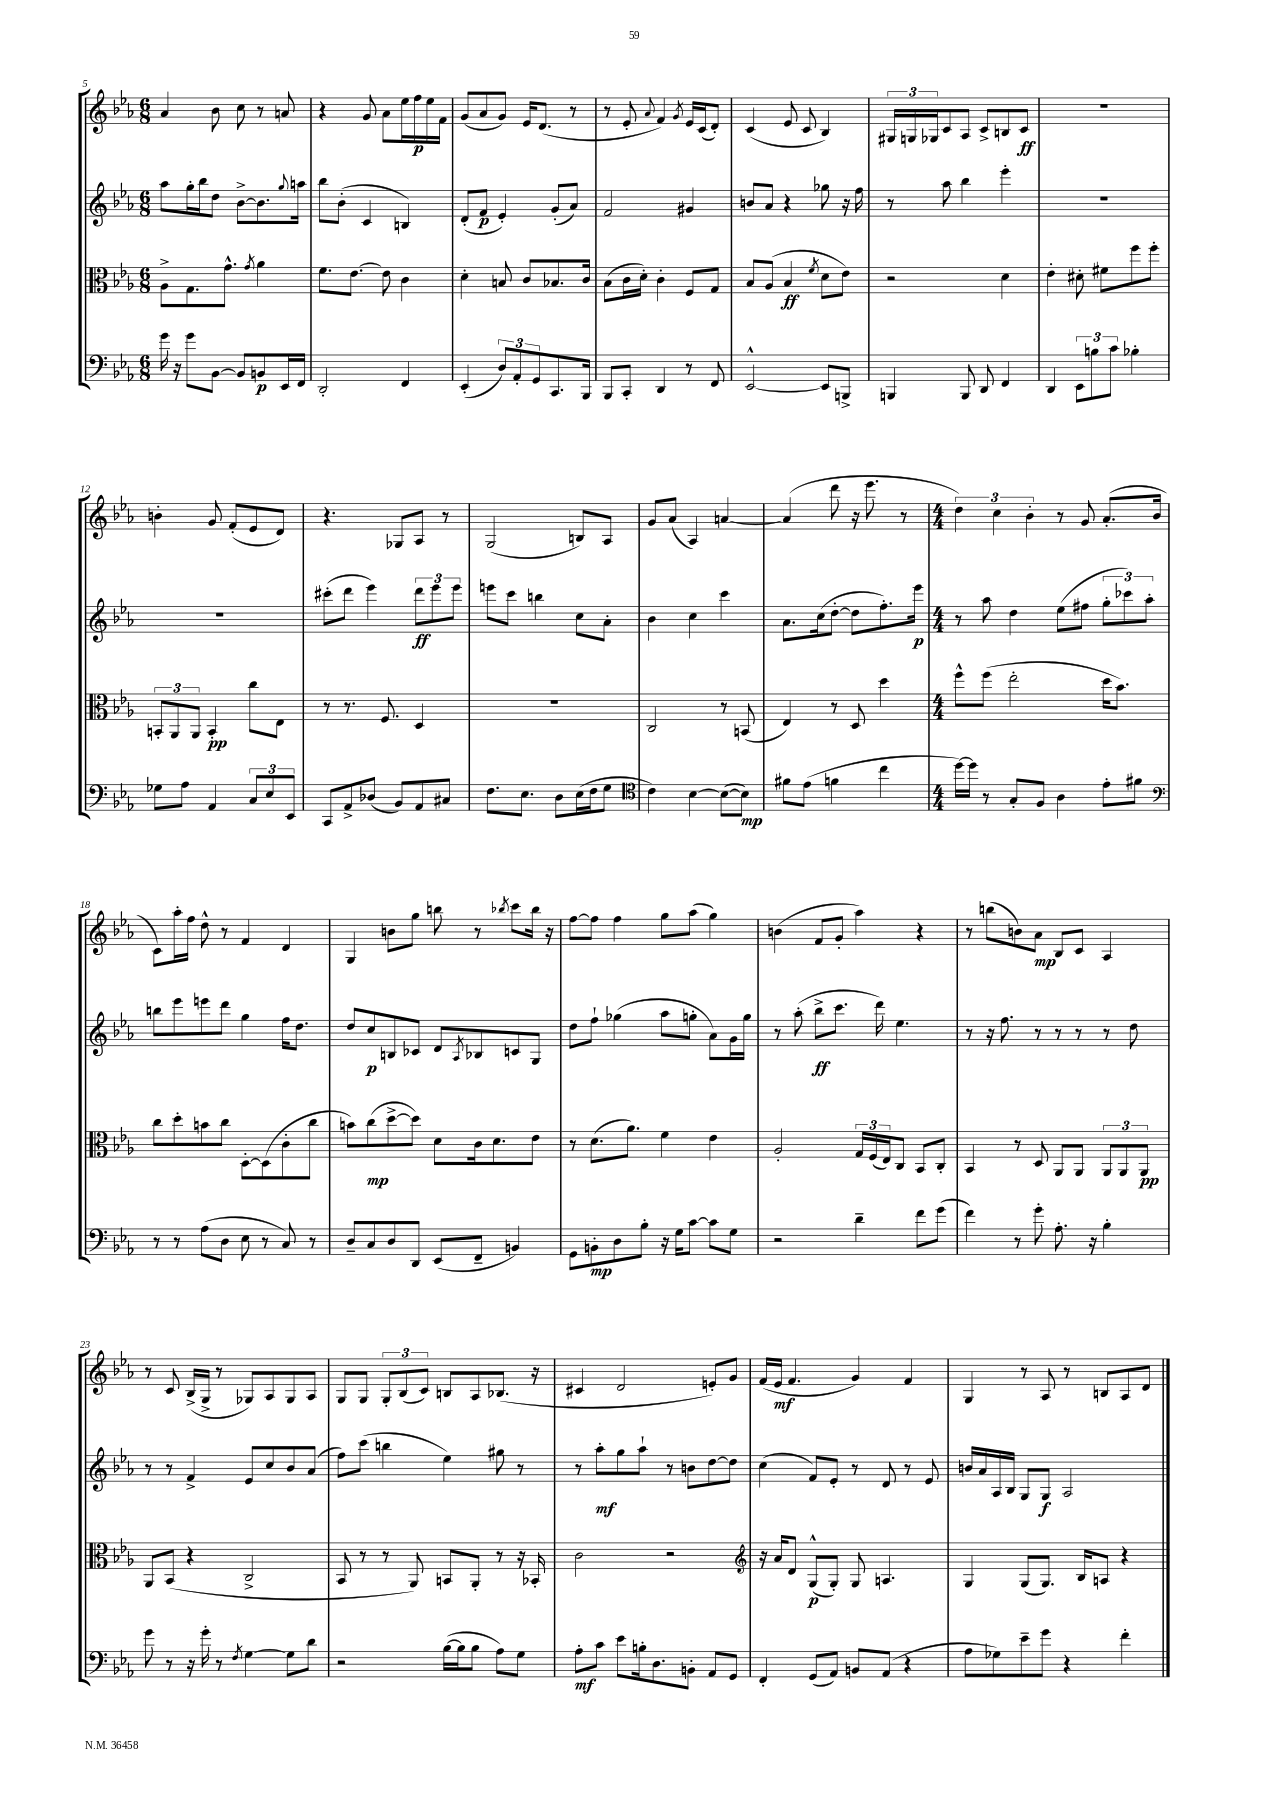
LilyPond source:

<<
\new StaffGroup <<
\new Staff = "s0" {
    \clef treble \key ees \major \numericTimeSignature \time 6/8
    aes'4 bes'8 c''8 r8 a'8 |
    r4 g'8 aes'8 ees''16 f''16\p ees''16 f'16 |
    g'8( aes'8 g'8) ees'16 d'8.( r8 |
    r8 ees'8-. \appoggiatura { aes'8 } f'4) \acciaccatura { g'8 } ees'16 c'16( d'8-.) |
    c'4( ees'8 c'8 bes4) |
    \tuplet 3/2 { gis16 g16 ges16 } c'8 aes8 c'8-> b8 c'8\ff |
    R2. |
    b'4-. g'8 f'8-.( ees'8 d'8) |
    r4. ges8 aes8 r8 |
    g2( b8) aes8 |
    g'8 aes'8( aes4) a'4~ |
    a'4( d'''8 r16 ees'''8. r8 |
    \numericTimeSignature \time 4/4 \tuplet 3/2 { d''4) c''4 bes'4-. } r8 g'8 aes'8.-.( bes'16 |
    c'8) aes''16-. f''16 d''8-^ r8 f'4 d'4 |
    g4 b'8 g''8 b''8 r8 \acciaccatura { bes''8 } c'''8 bes''16 r16 |
    f''8~ f''8 f''4 g''8 aes''8( g''4) |
    b'4( f'8 g'8-. aes''4) r4 |
    r8 b''8( b'8) aes'8\mp bes8 c'8 aes4 |
    r8 c'8 bes16->( g16-> r8 ges8) aes8 ges8 aes8 |
    g8 g8 \tuplet 3/2 { g8-. bes8( c'8) } b8 aes8 bes8.( r16 |
    cis'4 d'2 e'8-.) g'8 |
    f'16( ees'16\mf f'4. g'4) f'4 |
    g4 r8 aes8 r8 b8 aes8 d'8 \bar "|." |
}
\new Staff = "s1" {
    \clef treble \key ees \major \numericTimeSignature \time 6/8
    aes''8 g''16-. bes''16 d''8 bes'8~-> bes'8. \appoggiatura { g''8 } a''16 |
    bes''8 bes'8-.( c'4 b4) |
    d'8-.( f'8\p ees'4-.) g'8-.( aes'8) |
    f'2 gis'4 |
    b'8 aes'8 r4 ges''8 r16 f''16 |
    r8 aes''8 bes''4 ees'''4-. |
    R2. |
    R2. |
    cis'''8-.( d'''8 ees'''4) \tuplet 3/2 { d'''8\ff ees'''8 ees'''8 } |
    e'''8 c'''8 b''4 c''8 aes'8-. |
    bes'4 c''4 c'''4 |
    aes'8. c''16( d''8~-. d''8 f''8.-.) ees'''16\p |
    \numericTimeSignature \time 4/4 r8 aes''8 d''4 ees''8( fis''8 \tuplet 3/2 { g''8-. ces'''8) aes''8-. } |
    b''8 ees'''8 e'''8 d'''8 g''4 f''16 d''8. |
    d''8 c''8\p b8 ces'8 d'8 \acciaccatura { aes8 } bes8 c'8 g8 |
    d''8 f''8-! ges''4( aes''8 g''8-. aes'8) g'16 g''16 |
    r8 aes''8-.( bes''8->\ff c'''8. d'''16) ees''4. |
    r8 r16 f''8. r8 r8 r8 r8 d''8 |
    r8 r8 f'4-> ees'8 c''8 bes'8 aes'8( |
    f''8) c'''8( b''4 ees''4) gis''8 r8 |
    r8 aes''8-.\mf g''8 aes''8-! r8 b'8 d''8~ d''8 |
    c''4( f'8) ees'8-. r8 d'8 r8 ees'8 |
    b'16 aes'16 aes16 bes16 g8 g8\f aes2 \bar "|." |
}
\new Staff = "s2" {
    \clef alto \key ees \major \numericTimeSignature \time 6/8
    aes8-> g8. g'8.-^ \acciaccatura { g'8 } aes'4 |
    f'8. ees'8.~ ees'8 c'4 |
    d'4-. b8 c'8 bes8. c'16 |
    bes8( c'16 d'16-.) c'4-. f8 g8 |
    bes8 aes8( bes4\ff \acciaccatura { f'8 } d'8 ees'8) |
    r2 d'4 |
    ees'4-. dis'8-. fis'8 f''8 f''8-. |
    \tuplet 3/2 { b,8-. aes,8 aes,8 } b,4-.\pp c''8 ees8 |
    r8 r8. f8. d4 |
    r2. |
    c2 r8 b,8( |
    ees4) r8 d8 d''4 |
    \numericTimeSignature \time 4/4 f''8-^ f''8( ees''2-. d''16 bes'8.) |
    c''8 d''8-. b'8 c''8 d8~-. d8( c'8-. c''8 |
    b'8) c''8\mp( d''8~-> d''8) d'8 c'16 d'8. ees'8 |
    r8 d'8.( aes'8.) f'4 ees'4 |
    aes2-. \tuplet 3/2 { g16 f16( ees16) } c8 bes,8 c8-. |
    bes,4 r8 d8 aes,8 aes,8 \tuplet 3/2 { aes,8 aes,8 aes,8\pp } |
    aes,8 bes,8( r4 c2-> |
    bes,8 r8 r8 aes,8) b,8 aes,8-. r8 r16 bes,16-. |
    c'2 r2 |
    \clef treble r16 aes'16 d'8 g8-^\p( g8-.) g8 a4. |
    g4 g8( g8.) bes16 a8 r4 \bar "|." |
}
\new Staff = "s3" {
    \clef bass \key ees \major \numericTimeSignature \time 6/8
    g'16 r16 g'8 bes,8~ bes,8 b,8\p ees,16 f,16 |
    d,2-. f,4 |
    ees,4-.( \tuplet 3/2 { d8) aes,8-. g,8 } c,8. bes,,16 |
    bes,,8 c,8-. d,4 r8 f,8 |
    ees,2~-^ ees,8 b,,8-> |
    b,,4 b,,8 d,8 f,4 |
    d,4 \tuplet 3/2 { ees,8 b8 c'8 } bes4-. |
    ges8 aes8 aes,4 \tuplet 3/2 { c8 ees8 ees,8 } |
    c,8 aes,8-> des8( bes,8) aes,8 cis8 |
    f8. ees8. d8 ees16( f16 g8 |
    \clef tenor c'4) bes4~ bes8~( bes8\mp) |
    fis'8 ees'8( f'4 c''4 |
    \numericTimeSignature \time 4/4 d''16~) d''16 r8 g8-. f8 aes4 ees'8-. fis'8 |
    \clef bass r8 r8 aes8( d8 ees8 r8 c8) r8 |
    d8-- c8 d8 d,8 ees,8( f,8-- b,4) |
    g,8 b,8-.\mp d8 bes8-. r16 g16 c'8~ c'8 g8 |
    r2 d'4-- f'8 g'8( |
    f'4) r8 g'8-. aes8.-. r16 bes4-. |
    g'8 r8 r16 g'16-. r8 \acciaccatura { f8 } g4~ g8 d'8 |
    r2 bes16~( bes16 bes8 aes8) g8 |
    aes8-.\mf c'8 ees'8 b16-. d8. b,8-. aes,8 g,8 |
    f,4-. g,8( aes,8) b,8 aes,8( r4 |
    aes8 ges8) ees'8-- g'8 r4 f'4-. \bar "|." |
}
>>
>>
\layout { \context { \Score currentBarNumber = #5 } }
